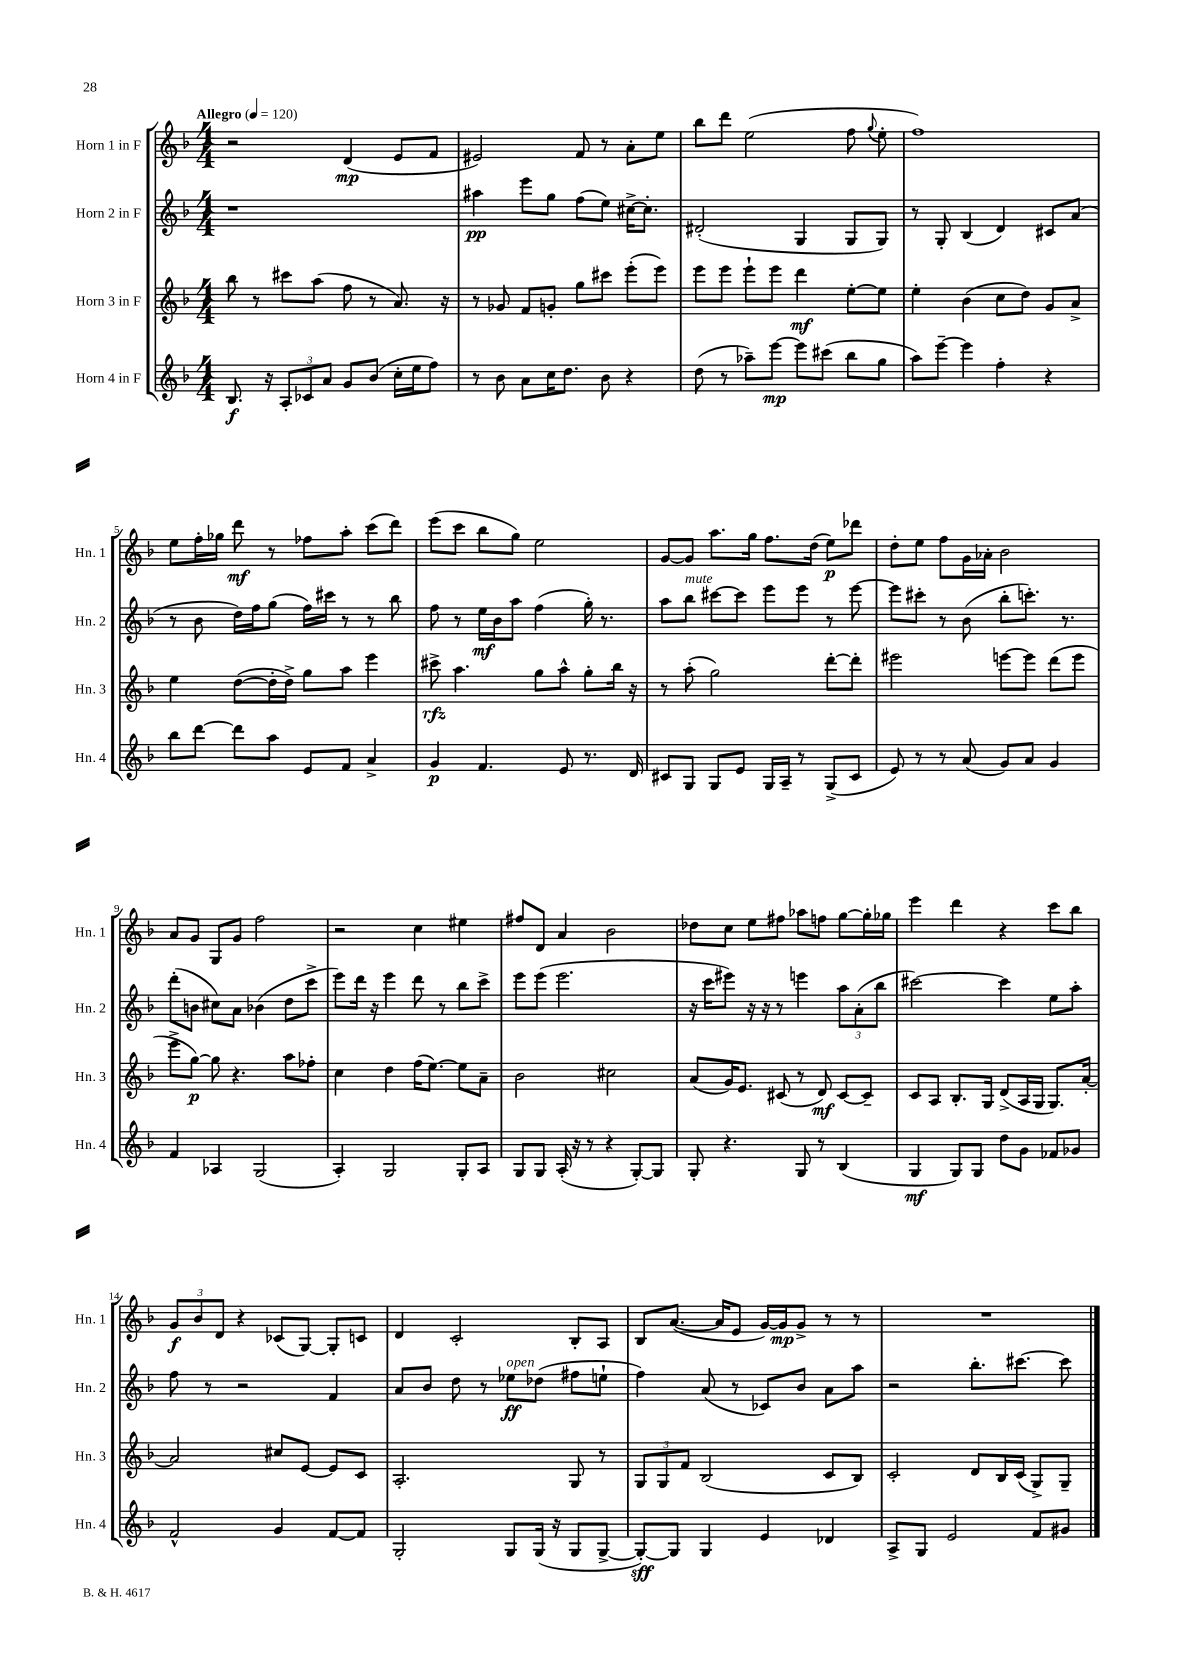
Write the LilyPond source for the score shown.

<<
\new StaffGroup <<
\new Staff = "s0" \with { instrumentName = "Horn 1 in F" shortInstrumentName = "Hn. 1" } {
    \clef treble \key f \major \numericTimeSignature \time 4/4 \tempo "Allegro" 4 = 120
    \autoBeamOff r2 d'4\mp( e'8[ f'8] |
    eis'2) f'8 r8 a'8[-. e''8] |
    bes''8[ d'''8] e''2( f''8 \appoggiatura { g''8 } e''8-. |
    f''1) |
    e''8[ f''16-. ges''16] d'''8\mf r8 fes''8[ a''8]-. c'''8[( d'''8]) |
    e'''8[( c'''8] bes''8[ g''8]) e''2 |
    g'8[~ g'8] a''8.[ g''16] f''8.[ d''16]( e''8[\p) des'''8] |
    d''8[-. e''8] f''8[ g'16 aes'16]-. bes'2 |
    a'8[ g'8] g8[ g'8] f''2 |
    r2 c''4 eis''4 |
    fis''8[ d'8] a'4 bes'2 |
    des''8[ c''8] e''8[ fis''8] aes''8[ f''8] g''8[~ g''16-. ges''16] |
    e'''4 d'''4 r4 c'''8[ bes''8] |
    \tuplet 3/2 { g'8[\f bes'8 d'8] } r4 ces'8[( g8]~) g8[-. c'8] |
    d'4 c'2-. bes8[-. a8] |
    bes8[ a'8.]~( a'16[ e'8] g'16[~) g'16\mp g'8]-> r8 r8 |
    R1 \bar "|." |
}
\new Staff = "s1" \with { instrumentName = "Horn 2 in F" shortInstrumentName = "Hn. 2" } {
    \clef treble \key f \major \numericTimeSignature \time 4/4
    \autoBeamOff r1 |
    ais''4\pp e'''8[ g''8] f''8[( e''8]) cis''16[~-> cis''8.]-. |
    dis'2-.( g4 g8[ g8]) |
    r8 g8-. bes4( d'4) cis'8[ a'8]( |
    r8 bes'8 d''16[) f''16 g''8]( f''16[) cis'''16] r8 r8 bes''8 |
    f''8 r8 e''16[\mf bes'16 a''8] f''4( g''16-.) r8. |
    a''8[ bes''8]^\markup { \italic "mute" } cis'''8[~ cis'''8] e'''8[ e'''8] r8 e'''8~ |
    e'''8[ cis'''8]-. r8 bes'8( bes''8[-. c'''8.]-.) r8. |
    d'''8[-.( b'8] cis''8[) a'8] bes'4( d''8[ c'''8]-> |
    e'''8[) d'''16] r16 e'''4 d'''8 r8 bes''8[ c'''8]-> |
    e'''8[ e'''8]( e'''2. |
    r16 c'''16[ eis'''8]) r16 r16 r8 e'''4 \tuplet 3/2 { a''8[ a'8-.( bes''8] } |
    cis'''2~) cis'''4 e''8[ a''8]-. |
    f''8 r8 r2 f'4 |
    a'8[ bes'8] d''8 r8 ees''8[\ff^\markup { \italic "open" } des''8]( fis''8[ e''8]-! |
    f''4) a'8( r8 ces'8[) bes'8] a'8[ a''8] |
    r2 bes''8.[-. cis'''8.]~ cis'''8 \bar "|." |
}
\new Staff = "s2" \with { instrumentName = "Horn 3 in F" shortInstrumentName = "Hn. 3" } {
    \clef treble \key f \major \numericTimeSignature \time 4/4
    \autoBeamOff bes''8 r8 cis'''8[ a''8]( f''8 r8 a'8.) r16 |
    r8 ges'8 f'8[ g'8]-. g''8[ cis'''8] e'''8[-.( e'''8]) |
    e'''8[ e'''8] e'''8[-! e'''8] d'''4\mf e''8[~-. e''8] |
    e''4-. bes'4( c''8[ d''8]) g'8[ a'8]-> |
    e''4 d''8[~( d''16-. d''16]->) g''8[ a''8] e'''4 |
    cis'''8->\rfz a''4. g''8[ a''8]-^ g''8[-. bes''16] r16 |
    r8 a''8-.( g''2) d'''8[~-. d'''8]-. |
    eis'''2 e'''8[~ e'''8] d'''8[( e'''8] |
    e'''8[-> g''8]~\p) g''8 r4. a''8[ fes''8]-. |
    c''4 d''4 f''16[( e''8.]~) e''8[ a'8]-- |
    bes'2 cis''2 |
    a'8[( g'16) e'8.] cis'8( r8 d'8\mf) cis'8[~ cis'8]-- |
    c'8[ a8] bes8.[-. g16] d'8[->( a16 g16] g8.[) a'16]~-. |
    a'2 cis''8[ e'8]~ e'8[ c'8] |
    a2.-. g8 r8 |
    \tuplet 3/2 { g8[ g8 f'8] } bes2( c'8[ bes8]) |
    c'2-. d'8[ bes16 c'16]( g8[->) g8]-- \bar "|." |
}
\new Staff = "s3" \with { instrumentName = "Horn 4 in F" shortInstrumentName = "Hn. 4" } {
    \clef treble \key f \major \numericTimeSignature \time 4/4
    \autoBeamOff bes8.\f r16 \tuplet 3/2 { a8[-. ces'8 a'8] } g'8[ bes'8]( c''16[-. e''16 f''8]) |
    r8 bes'8 a'8[ c''16 d''8.] bes'8 r4 |
    d''8( r8 aes''8[--) e'''8]~\mp e'''8[ cis'''8]( bes''8[ g''8] |
    a''8[) e'''8]~-- e'''4 f''4-. r4 |
    bes''8[ d'''8]~ d'''8[ a''8] e'8[ f'8] a'4-> |
    g'4\p f'4. e'8 r8. d'16 |
    cis'8[ g8] g8[ e'8] g16[ a16]-- r8 g8[->( cis'8] |
    e'8) r8 r8 a'8( g'8[) a'8] g'4 |
    f'4 aes4 g2( |
    a4-.) g2 g8[-. a8] |
    g8[ g8] a16-.( r16 r8 r4 g8[~-.) g8] |
    g8-. r4. g8 r8 bes4( |
    g4\mf g8[) g8] d''8[ g'8] fes'8[ ges'8] |
    f'2-^ g'4 f'8[~ f'8] |
    g2-. g8[ g16]( r16 g8[ g8]~-> |
    g8[~-.\sff) g8] g4 e'4 des'4 |
    a8[-> g8] e'2 f'8[ gis'8] \bar "|." |
}
>>
>>
